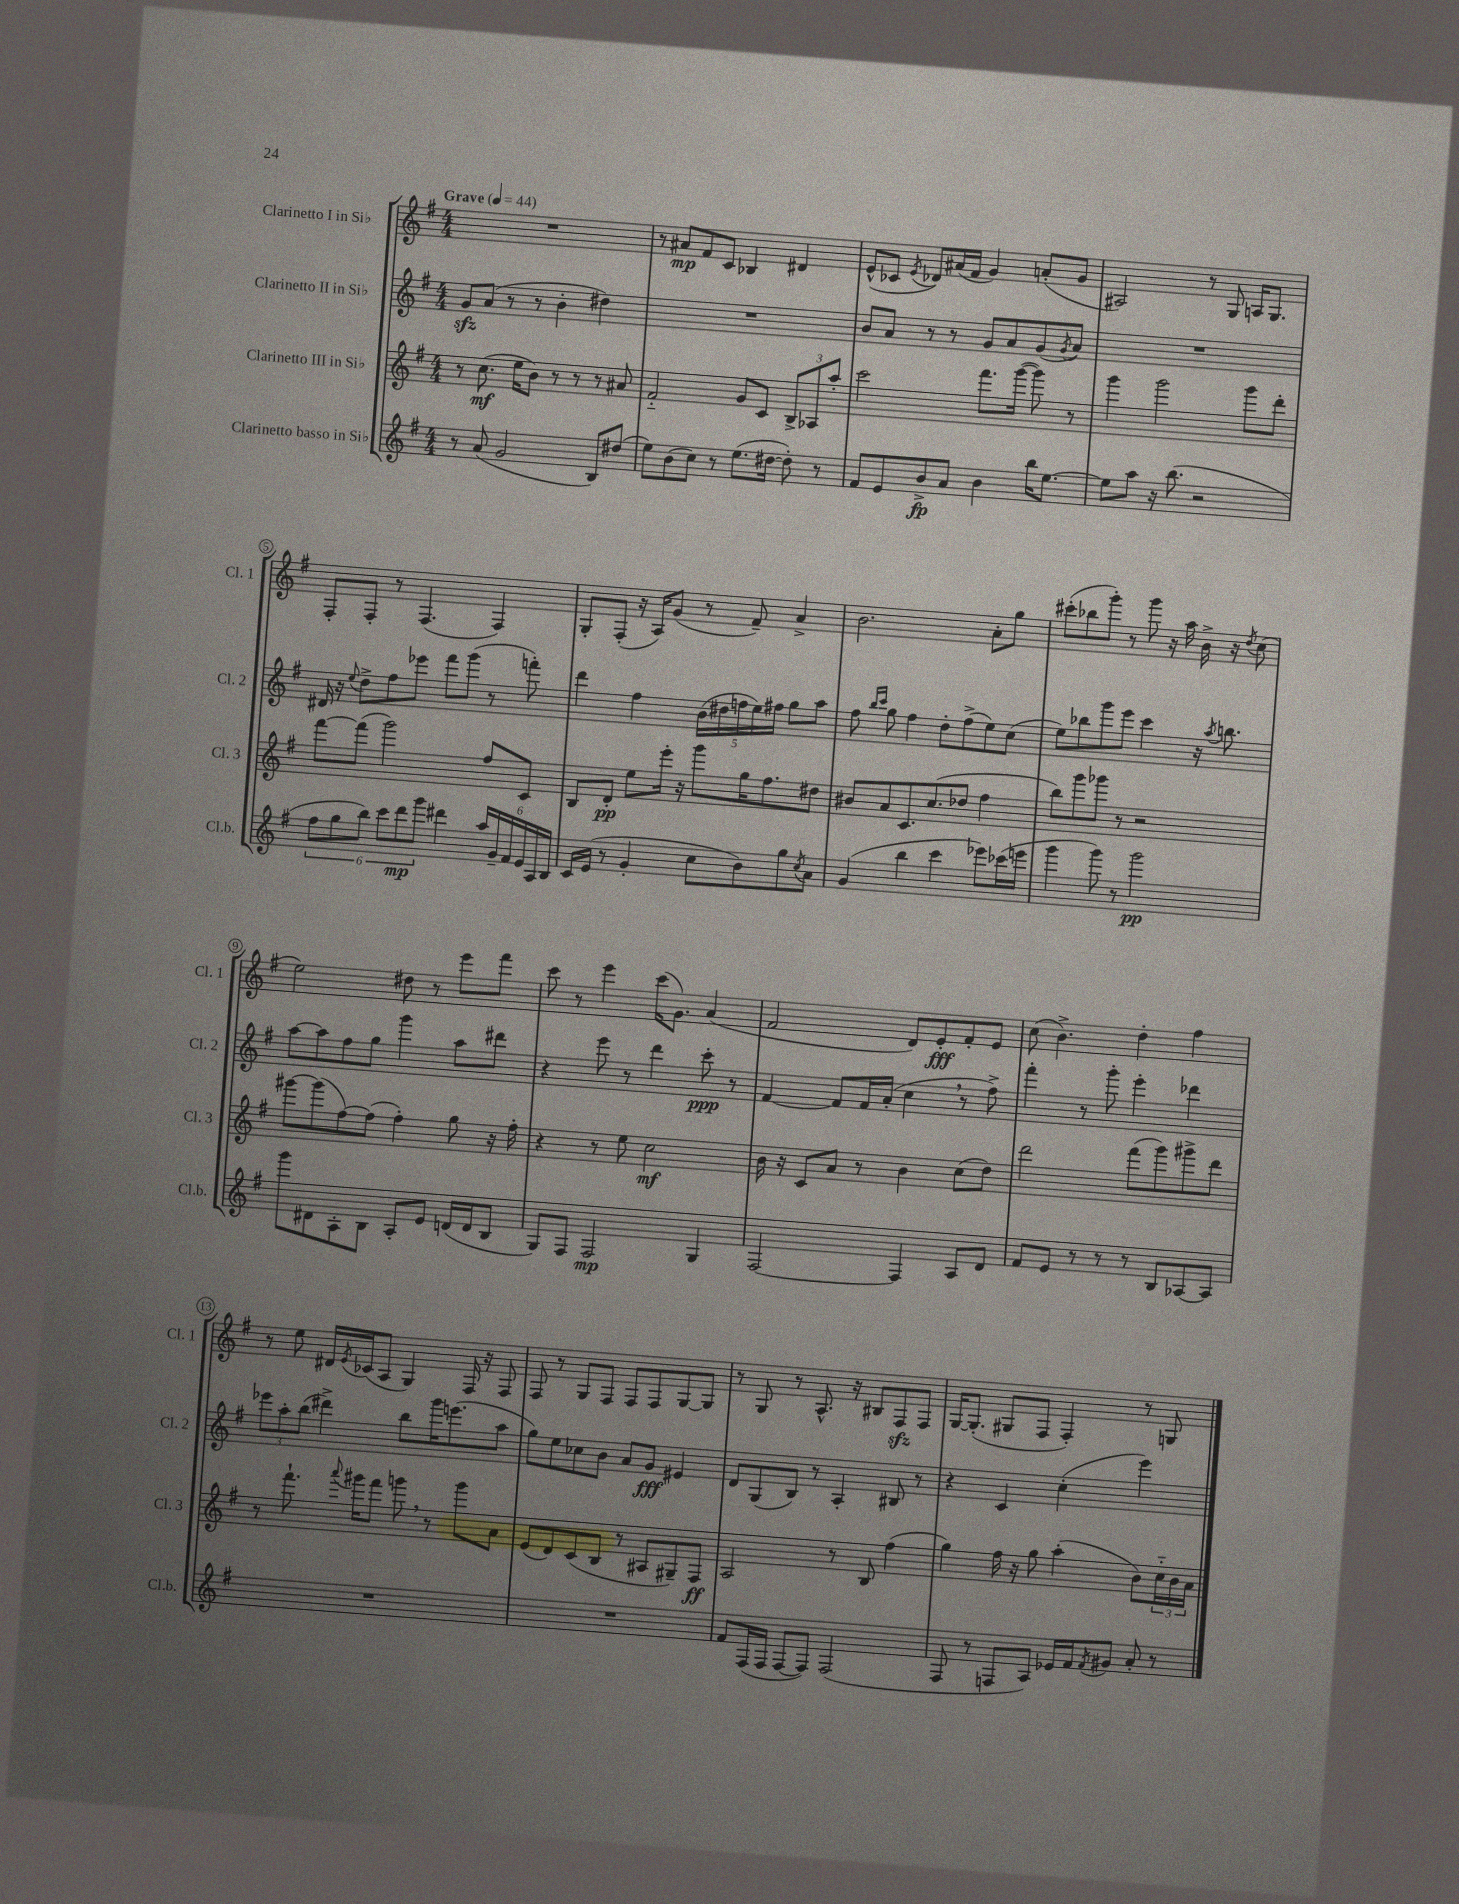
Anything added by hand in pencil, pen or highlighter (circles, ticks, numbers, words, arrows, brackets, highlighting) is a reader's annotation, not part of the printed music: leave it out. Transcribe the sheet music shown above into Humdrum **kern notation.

**kern	**kern	**kern	**kern
*staff4	*staff3	*staff2	*staff1
*clefG2	*clefG2	*clefG2	*clefG2
*k[f#]	*k[f#]	*k[f#]	*k[f#]
*M4/4	*M4/4	*M4/4	*M4/4
*MM44	*MM44	*MM44	*MM44
8r	8r	8g/L	1r
(8a/	(8.cc\	(8a/J	.
2g/	.	8r	.
.	16ee\LK	.	.
.	8b\J)	8r	.
.	8r	4b'\	.
.	8r	.	.
8B/L)	8r	4dd#\)	.
(8dd#/J	8a#/	.	.
=	=	=	=
8ee\L)	2f#'~/	1r	8r
(8b\	.	.	8a#/L
8cc\J)	.	.	8f#/
8r	.	.	8c/J
(8.ee\L	8g/L	.	4B-/
.	8c/J	.	.
[16dd#\Jk	.	.	.
8dd#'\])	12B^/L	.	4d#/
.	12A-/	.	.
8r	.	.	.
.	12aa'/J	.	.
=	=	=	=
8f#/L	2ccc\	8b/L	(8e^^/L
8e/	.	8a/J	8c-/J
.	.	.	8qe/
8b^/	.	8r	8d-/L)
8a/J	.	8r	(16a#/L
.	.	.	16f#/JJ
4b\	8.fff#\L	8g/L	4g/)
.	.	8a/	.
.	([16ggg\Jk	.	.
16bb\LK	8ggg\])	(8g/	(8a'/L
[8.ee\J	.	.	.
.	.	8qg/	.
.	8r	8a/J)	8g/J
=	=	=	=
8ee\]L	4ggg\	1r	2A#/)
8aa\J	.	.	.
16r	2ggg\	.	.
(8.bb\	.	.	.
2r	.	.	8r
.	.	.	8G/
.	8ggg\L	.	16A/LK
.	.	.	8.G/J
.	8ddd'\J	.	.
=	=	=	=
12ff#\L	[8fff#\L	16d#/	8F#'/L
.	.	16r	.
12gg\	.	.	.
.	.	8qqee/	.
.	(8fff#\]J	8dd^\L	8F#'/J
12bb\J)	.	.	.
12ccc\L	2ggg\)	8ff#\	8r
12ddd\	.	.	.
.	.	8eee-\J	(4.F#/
12ggg\J	.	.	.
4ddd#\	.	8fff#\L	.
.	.	(8ggg\J	.
24aa/LL	8ff#/L	8r	4F#/)
24g~/	.	.	.
24f#/	.	.	.
24e/	8c/J	8fff'\)	.
24A/	.	.	.
24B/JJ	.	.	.
=	=	=	=
16c/LL	8B/L	4ddd\	8G'/L
(16e/JJ	.	.	.
8r	8d'/J	.	(8F#'/J
4g'/	8ee\L	4ff#\	16r
.	.	.	16A/LK)
.	16eee'\Jk	.	(8g/J
.	16r	.	.
8cc\L	8ggg\L	(20b\LL	8r
.	.	20dd#\	.
.	.	20ff\	.
8b\)	16gg\K	.	8f#~/)
.	.	20ee\)	.
.	8.ff#\	.	.
.	.	20ff#\JJ	.
8gg\	.	8gg\L	4a^/
8qcc/	.	.	.
8a\J	8dd#\J	8aa\J	.
=	=	=	=
(4g/	8b#/L	8ff#\	2.b\
.	.	16qqbb/LL	.
.	.	16qqccc/JJ	.
.	8a/	8gg\	.
4bb\	8.c/	4ff#\	.
.	(8.cc/	.	.
4ccc\	.	8dd'\L	.
.	8dd-/J	(8ff#^\	.
8eee-\L)	4ff#\	8ee\)	8a'\L
(16ccc-\L	.	(8cc\J	8gg\J
16eee\JJ	.	.	.
=	=	=	=
4ggg\	8bb\L)	8ee\L)	(8ccc#'\L
.	8ggg\	8bb-\	8bb-\
8ggg\)	8ggg-\J	8ggg\	8ggg'\J)
8r	8r	8eee\J	8r
2ggg\	2r	4ccc\	8ggg\
.	.	.	16r
.	.	.	16aa\
.	.	16r	16b^\
.	.	8qaa/	.
.	.	8.bb\	16r
.	.	.	8qdd/
.	.	.	(8cc\
=	=	=	=
8ggg\L	[8ggg#\L	[8aa\L	2ee\)
8d#\	(8ggg#\]	8aa\]	.
8A'\	[8ff#\)	8ff#\	.
8B\J	(8ff#\]J	8gg\J	.
8A'/L	4ff#'\)	4ggg\	8dd#\
8e/J	.	.	8r
(16d/LL	8gg\	8aa\L	8eee\L
16d/J	.	.	.
8B/J	16r	8ddd#\J	8fff#\J
.	16ff#'\	.	.
=	=	=	=
8G/L)	4r	4r	8ccc\
8F#/J	.	.	8r
2F#/	8r	8eee\	4eee\
.	8ee\	8r	.
.	2cc\	4ddd\	(16ccc\LK
.	.	.	8.g\J)
4G/	.	8ccc'\	(4a/
.	.	8r	.
=	=	=	=
[2F#/	16b\	[4f#/	2f#/
.	16r	.	.
.	8c/L	.	.
.	8a/J	8f#/]L	.
.	8r	16f#/L	.
.	.	(16a'/JJ	.
4F#/]	4b\	4cc\	8d/L)
.	.	.	8e'/
8A/L	(8cc\L	8r	8f#'/
8d/J	8dd\J)	8ff#^\)	8e/J
=	=	=	=
8f#/L	2ddd\	4fff#'\	(8cc\
8e/J	.	.	4.b^\)
8r	.	8r	.
8r	.	8ggg'\	.
8r	(8fff#\L	4eee'\	4dd'\
8B/L	8ggg\)	.	.
[8A-/	8ggg#^\	4ddd-\	4ff#\
8A-/]J	8ddd\J	.	.
=	=	=	=
1r	8r	12eee-\L	8r
.	.	12aa'\	.
.	8.fff#`\	.	8ee\
.	.	(12bb\J	.
.	.	4ddd#^\)	16d#/LL
.	8qqaaa/	.	8qe/
.	16ggg#\LK	.	(16c-/J
.	8fff#\J	.	8A/J
.	8ggg\	8bb\L	4G/)
.	8r	16ggg\K	.
.	.	(8.eee\	.
.	8ggg\L	.	16F#/
.	.	.	16r
.	8a\J	8aa\J	8F#/
=	=	=	=
1r	(8e/L	8gg\L)	8F#/
.	8d/)	8ee\	8r
.	(8c/	8cc-\	8G/L
.	8B/J	8b\J	8F#/J
.	8r	8a/L	8F#/L
.	8A#/L	8g/J	8F#/
.	8G#~/)	4e#/	[8G/
.	8F#/J	.	8G/]J
=	=	=	=
8f#/L	2A/	8d/L	8r
(16F#/L	.	(8G/	8G/
16F#/JJ	.	.	.
[8F#/L	.	8B/J)	8r
8F#/]J)	.	8r	8.A^^/
(2F#/	8r	4A'/	.
.	.	.	16r
.	8B/	.	8B#/L
.	(4ff#\	8B#/	8F#/
.	.	8r	8F#/J
=	=	=	=
8F#/	4gg\)	4r	[16G/LK
.	.	.	(8.G'/]J
8r	.	.	.
8F/L	16ff#\	4c/	8G#/L
.	16r	.	.
8A/J)	8gg\	.	8F#/J
16e-/LL	(4aa'\	(4cc'\	4F#'/)
16f#/J	.	.	.
8qf#/	.	.	.
8g#/J	.	.	.
8a'/	8b\L)	4eee\)	8r
8r	24cc'~\L	.	8G/
.	24b\	.	.
.	24a\JJ	.	.
==	==	==	==
*-	*-	*-	*-
